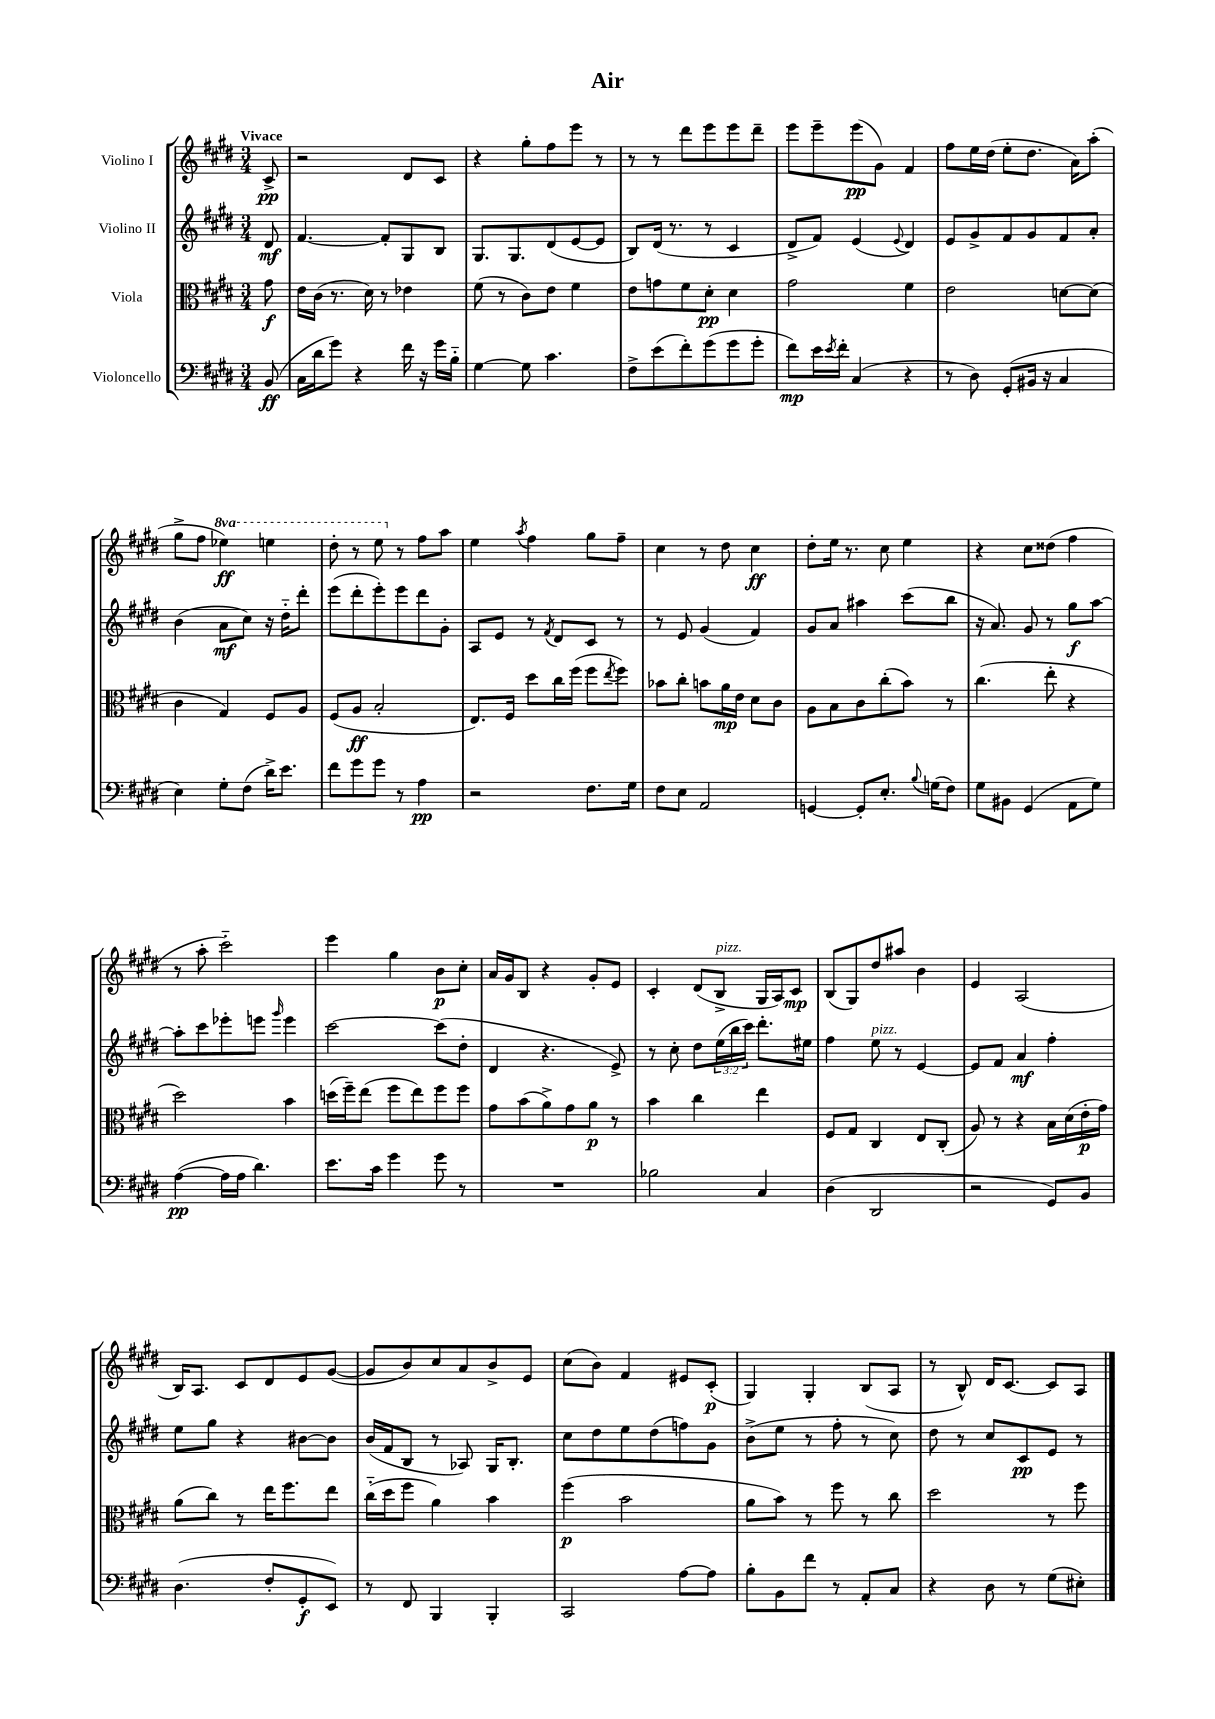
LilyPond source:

\header { title = "Air" }
<<
\new StaffGroup <<
\new Staff = "s0" \with { instrumentName = "Violino I" } {
    \clef treble \key e \major \numericTimeSignature \time 3/4 \set Staff.ottavationMarkups = #ottavation-simple-ordinals \partial 8 \tempo "Vivace"
    cis'8->\pp |
    r2 dis'8 cis'8 |
    r4 gis''8-. fis''8 e'''8 r8 |
    r8 r8 dis'''8 e'''8 e'''8 dis'''8-- |
    e'''8 e'''8-- e'''8\pp( gis'8) fis'4 |
    fis''8 e''16 dis''16( e''8-. dis''8. a'16) a''8-.( |
    gis''8-> fis''8 \ottava #1 ees'''4\ff) e'''4 |
    dis'''8-. r8 e'''8 \ottava #0 r8 fis''8 a''8 |
    e''4 \acciaccatura { a''8 } fis''4 gis''8 fis''8-- |
    cis''4 r8 dis''8 cis''4\ff |
    dis''8-. e''16 r8. cis''8 e''4 |
    r4 cis''8 disis''8( fis''4 |
    r8 a''8-. cis'''2-_) |
    e'''4 gis''4 b'8\p cis''8-. |
    a'16 gis'16 b8 r4 gis'8-. e'8 |
    cis'4-. dis'8( b8->^\markup { \italic "pizz." } gis16 a16) cis'8\mp |
    b8( gis8) dis''8 ais''8 b'4 |
    e'4 a2( |
    b16) a8. cis'8 dis'8 e'8 gis'8~( |
    gis'8 b'8) cis''8 a'8 b'8-> e'8 |
    cis''8( b'8) fis'4 eis'8 cis'8-.\p( |
    gis4) gis4-. b8( a8 |
    r8 b8-^) dis'16 cis'8.~ cis'8 a8 \bar "|." |
}
\new Staff = "s1" \with { instrumentName = "Violino II" } {
    \clef treble \key e \major \numericTimeSignature \time 3/4 \override Staff.TupletNumber.text = #tuplet-number::calc-fraction-text \partial 8
    dis'8\mf |
    fis'4.~ fis'8-. gis8 b8 |
    gis8. gis8. dis'8( e'8~ e'8 |
    b8) dis'16( r8. r8 cis'4 |
    dis'8-> fis'8) e'4( \appoggiatura { e'8 } dis'4) |
    e'8 gis'8-> fis'8 gis'8 fis'8 a'8-. |
    b'4( a'8\mf cis''8) r16 dis''16-_ dis'''8-. |
    e'''8( dis'''8-. e'''8-.) e'''8 dis'''8 gis'8-. |
    a8 e'8 r8 \acciaccatura { fis'8 } dis'8 cis'8 r8 |
    r8 e'8 gis'4( fis'4) |
    gis'8 a'8 ais''4 cis'''8( b''8 |
    r16 a'8.) gis'8 r8 gis''8\f a''8~ |
    a''8-. cis'''8 ees'''8-. e'''8 \grace { gis'''16 } e'''4 |
    cis'''2~ cis'''8( dis''8-. |
    dis'4 r4. e'8->) |
    r8 cis''8-. dis''8 \tuplet 3/2 { e''16( b''16 cis'''16) } dis'''8.-. eis''16 |
    fis''4 e''8^\markup { \italic "pizz." } r8 e'4~ |
    e'8 fis'8 a'4\mf fis''4-. |
    e''8 gis''8 r4 bis'8~ bis'8 |
    b'16( fis'16 b8 r8 aes8) gis16 b8.-. |
    cis''8 dis''8 e''8 dis''8( f''8) gis'8 |
    b'8->( e''8 r8 fis''8-. r8 cis''8) |
    dis''8 r8 cis''8 cis'8\pp e'8 r8 \bar "|." |
}
\new Staff = "s2" \with { instrumentName = "Viola" } {
    \clef alto \key e \major \numericTimeSignature \time 3/4 \partial 8
    gis'8\f |
    e'16 cis'16( r8. dis'16) r8 ees'4 |
    fis'8( r8 cis'8) e'8 fis'4 |
    e'8 g'8 fis'8 dis'8-.\pp dis'4 |
    gis'2 fis'4 |
    e'2 d'8~ d'8( |
    cis'4 gis4) fis8 a8 |
    fis8( a8\ff b2-. |
    e8.) fis16 dis''8 cis''16 fis''16( fis''8 \acciaccatura { e''8 } fis''8) |
    bes'8 cis''8-. b'8 a'16\mp e'16 dis'8 cis'8 |
    a8 b8 cis'8 cis''8-.( b'8) r8 |
    cis''4.( e''8-. r4 |
    dis''2) b'4 |
    d''16( fis''16--) e''8( fis''8 e''8) fis''8 fis''8 |
    gis'8 b'8( a'8->) gis'8 a'8\p r8 |
    b'4 cis''4 e''4 |
    fis8 gis8 cis4 e8 cis8-.( |
    a8) r8 r4 b16 dis'16( e'16-.\p gis'16) |
    a'8( cis''8) r8 e''16 fis''8. e''8 |
    cis''16-_( dis''16 fis''8 a'4) b'4 |
    fis''4\p( b'2 |
    a'8 b'8) r8 fis''8 r8 cis''8 |
    dis''2 r8 fis''8 \bar "|." |
}
\new Staff = "s3" \with { instrumentName = "Violoncello" } {
    \clef bass \key e \major \numericTimeSignature \time 3/4 \partial 8
    b,8\ff( |
    cis16 dis'16 gis'8) r4 fis'16 r16 gis'16 b16-_ |
    gis4~ gis8 cis'4. |
    fis8-> e'8( fis'8-.) gis'8( gis'8 gis'8-. |
    fis'8\mp) e'16 \acciaccatura { e'8 } fis'16-. cis4( r4 |
    r8 dis8) gis,8-.( bis,16 r16 cis4 |
    e4) gis8-. fis8( dis'16->) e'8. |
    fis'8 gis'8 gis'8 r8 a4\pp |
    r2 fis8. gis16 |
    fis8 e8 a,2 |
    g,4~ g,8-. e8.-. \appoggiatura { b8 } g16( fis8) |
    gis8 bis,8 gis,4( a,8 gis8) |
    a4~\pp( a16 a16 dis'4.) |
    e'8. cis'16 gis'4 gis'8 r8 |
    R2. |
    bes2 cis4 |
    dis4( dis,2 |
    r2 gis,8) b,8 |
    dis4.( fis8-. gis,8-.\f e,8) |
    r8 fis,8 b,,4 b,,4-. |
    cis,2 a8~ a8 |
    b8-. b,8 fis'8 r8 a,8-. cis8 |
    r4 dis8 r8 gis8( eis8-.) \bar "|." |
}
>>
>>
\layout { \context { \Score \remove "Bar_number_engraver" } }
